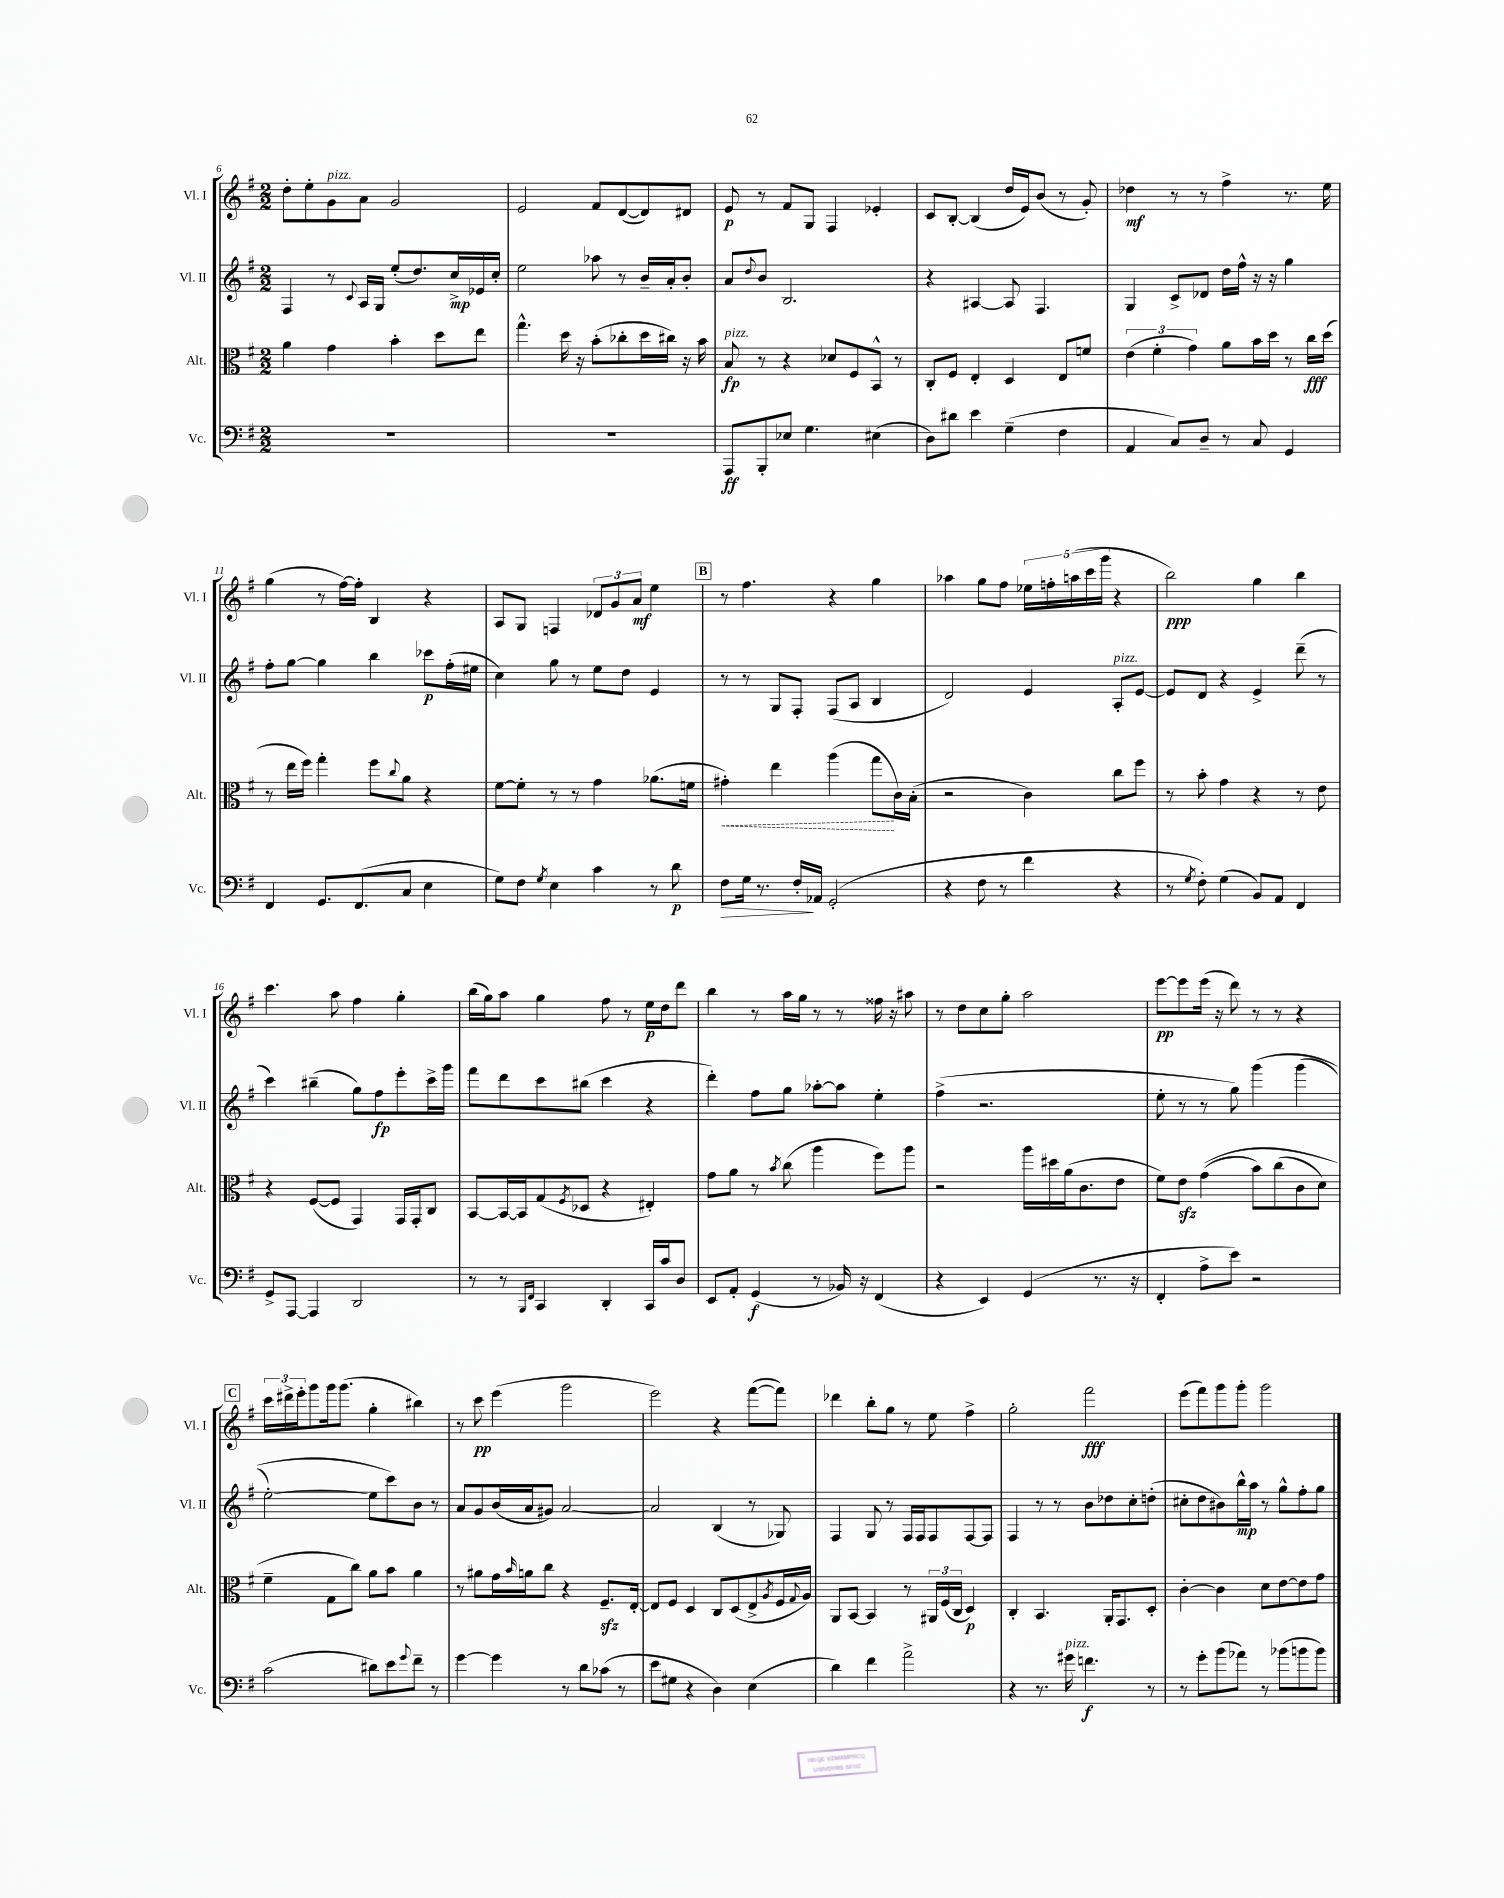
<<
\new StaffGroup <<
\new Staff = "s0" \with { instrumentName = "Vl. I" shortInstrumentName = "Vl. I" } {
    \clef treble \key g \major \numericTimeSignature \time 2/2
    d''8-. e''8-. g'8^\markup { \italic "pizz." } a'8 g'2 |
    e'2 fis'8 d'8~( d'8) dis'8 |
    e'8\p r8 fis'8 g8 fis4 ees'4-. |
    c'8 b8~-. b4( d''16 e'16) b'8( r8 g'8-.) |
    des''4\mf r8 r8 fis''4-> r8. e''16 |
    g''4( r8 fis''16~) fis''16-. b4 r4 |
    a8 g8 f4 \tuplet 3/2 { des'8 g'8 a'8\mf } e''4 |
    \mark \markup { \box "B" } r8 fis''4. r4 g''4 |
    aes''4 g''8 fis''8 \tuplet 5/4 { ees''16 f''16-. a''16( c'''16 g'''16 } r4 |
    b''2\ppp) g''4 b''4 |
    c'''4. a''8 fis''4 g''4-. |
    b''16( g''16) a''8 g''4 fis''8 r8 e''16\p d''16 d'''8 |
    b''4 r8 a''16 g''16 r8 r8 fisis''16 r16 ais''8 |
    r8 d''8 c''8 g''8-. a''2 |
    e'''8~\pp e'''8 e'''16( r16 d'''8) r8 r8 r4 |
    \mark \markup { \box "C" } \tuplet 3/2 { c'''16 dis'''16-> e'''16-. } g'''8 g'''16 g'''8.( g''4-. bis''4) |
    r8 c'''8\pp e'''4( g'''2 |
    e'''2) r4 fis'''8~( fis'''8) |
    des'''4 b''8-. g''8 r8 e''8 fis''4-> |
    g''2-. fis'''2\fff |
    e'''8( fis'''8) g'''8 g'''8-. g'''2 \bar "|." |
}
\new Staff = "s1" \with { instrumentName = "Vl. II" shortInstrumentName = "Vl. II" } {
    \clef treble \key g \major \numericTimeSignature \time 2/2
    fis4 r8 \appoggiatura { c'8 } a16 g16 e''8-.( d''8.) c''16->\mp ees'16 c''16-. |
    e''2 aes''8 r8 b'16-- a'16-. b'8-. |
    a'8 \appoggiatura { d''8 } b'8 b2. |
    r4 ais4~ ais8 fis4. |
    g4 c'8-> des'8 d''16 fis''16-^ r16 r16 g''4 |
    fis''8-. g''8~ g''4 b''4 ces'''8\p fis''16-.( eis''16 |
    c''4) g''8 r8 e''8 d''8 e'4 |
    \mark \markup { \box "B" } r8 r8 g8 fis8-. fis8( a8 b4 |
    d'2) e'4 a8-.^\markup { \italic "pizz." } e'8~ |
    e'8 d'8 r4 e'4-> d'''8--( r8 |
    c'''4) bis''4--( g''8) fis''8\fp e'''8-. c'''16-> g'''16 |
    fis'''8 d'''8 c'''8 bis''8( c'''4 r4 |
    d'''4-.) fis''8 g''8 aes''8~-. aes''8 e''4-. |
    fis''4->( r2. |
    e''8-. r8 r8 g''8) g'''4\( g'''4( |
    \mark \markup { \box "C" } e''2~-.) e''8 c'''8\) b'8 r8 |
    a'8 g'8 b'16( a'16 gis'8) a'2~ |
    a'2 b4( r8 ges8) |
    fis4 g8 r8 fis16 fis16 fis8 fis8~ fis8 |
    fis4 r8 r8 b'8 des''8 c''8-. d''8-.( |
    cis''8-. d''8 bis'8) b''16-^\mp a''16 r8 g''8-^ fis''8-. g''8 \bar "|." |
}
\new Staff = "s2" \with { instrumentName = "Alt." shortInstrumentName = "Alt." } {
    \clef alto \key g \major \numericTimeSignature \time 2/2
    a'4 g'4 b'4-. d''8 e''8 |
    g''4.-^ d''16 r16 b'8-.( ces''8-. d''16 cis''16) r16 b'16 |
    b8\fp^\markup { \italic "pizz." } r8 r4 des'8 fis8 b,8-^ r8 |
    c8-. fis8 e4-. d4 e8 f'8 |
    \tuplet 3/2 { e'4( fis'4-. g'4) } a'8 b'16 d''16 r8 c''16\fff d''16( |
    r8 e''16 fis''16) g''4-. fis''8 \appoggiatura { c''8 } a'8 r4 |
    fis'8~ fis'8-. r8 r8 g'4 aes'8.( f'16 |
    \mark \markup { \box "B" } \once \override Hairpin.style = #'dashed-line gis'4-.\<) e''4 a''4( g''8\! c'16) b16-.( |
    r2 c'4) c''8 fis''8 |
    r8 b'8-. g'4 r4 r8 e'8 |
    r4 fis8~( fis8 g,4) g,16 g,16-. c8 |
    b,8~ b,16~ b,16 g8( \acciaccatura { fis8 } des8 r4 eis4-.) |
    g'8 a'8 r8 \acciaccatura { b'8 } c''8( a''4 fis''8) a''8 |
    r2 a''16 dis''16 a'16( c'8. e'8 |
    fis'8) e'8\sfz g'4(\( b'8) c''8( c'8 d'8) |
    \mark \markup { \box "C" } fis'4-- g8 c''8\) a'8 b'8 a'4 |
    r8 ais'8 g'16 \grace { b'16 } a'16 c''8 r4 fis8.--\sfz e16~-. |
    e8 fis8 d4 c8 d8( e8-> \acciaccatura { a8 } fis16 \appoggiatura { g8 } a16) |
    a,8 b,8~ b,4 r8 \tuplet 3/2 { ais,16 fis16( c16 } d4\p) |
    c4-. b,4. a,16-. g,8. d8-. |
    c'4~-. c'4 d'8 e'8~ e'8 g'8 \bar "|." |
}
\new Staff = "s3" \with { instrumentName = "Vc." shortInstrumentName = "Vc." } {
    \clef bass \key g \major \numericTimeSignature \time 2/2
    R1 |
    R1 |
    a,,8\ff b,,8-. ees8 g4. eis4( |
    d8) dis'8 e'4 g4--( fis4 |
    a,4 c8) d8-- r8 c8 g,4 |
    fis,4 g,8. fis,8.( c8 e4 |
    g8) fis8 \acciaccatura { g8 } e4 c'4 r8 d'8\p |
    \mark \markup { \box "B" } fis8\> g16 r8. fis16-.\! aes,16 g,2-.( |
    r4 fis8 r8 fis'4 r4 |
    r8 \acciaccatura { g8 } fis8-.) g4( b,8) a,8 fis,4 |
    g,8-> a,,8~ a,,4 d,2 |
    r8 r8 \grace { b,,16 fis,16 } c,4 d,4-. c,16 c'16 d8 |
    e,8 a,8-. g,4\f( r8 bes,16) r16 fis,4( |
    r4 e,4) g,4( r8. r16 |
    fis,4-. a8-> e'8) r2 |
    \mark \markup { \box "C" } c'2( dis'8) e'8 \appoggiatura { g'8 } fis'8-- r8 |
    g'4~ g'4 r8 d'8 ces'8( r8 |
    e'8 gis8 r4 d4) e4( |
    d'4) fis'4 a'2-> |
    r4 r8. gis'16^\markup { \italic "pizz." } f'4.\f r8 |
    r8 g'8-. b'8( aes'8) r8 bes'8( b'8 b'8) \bar "|." |
}
>>
>>
\layout { \context { \Score currentBarNumber = #6 } }
